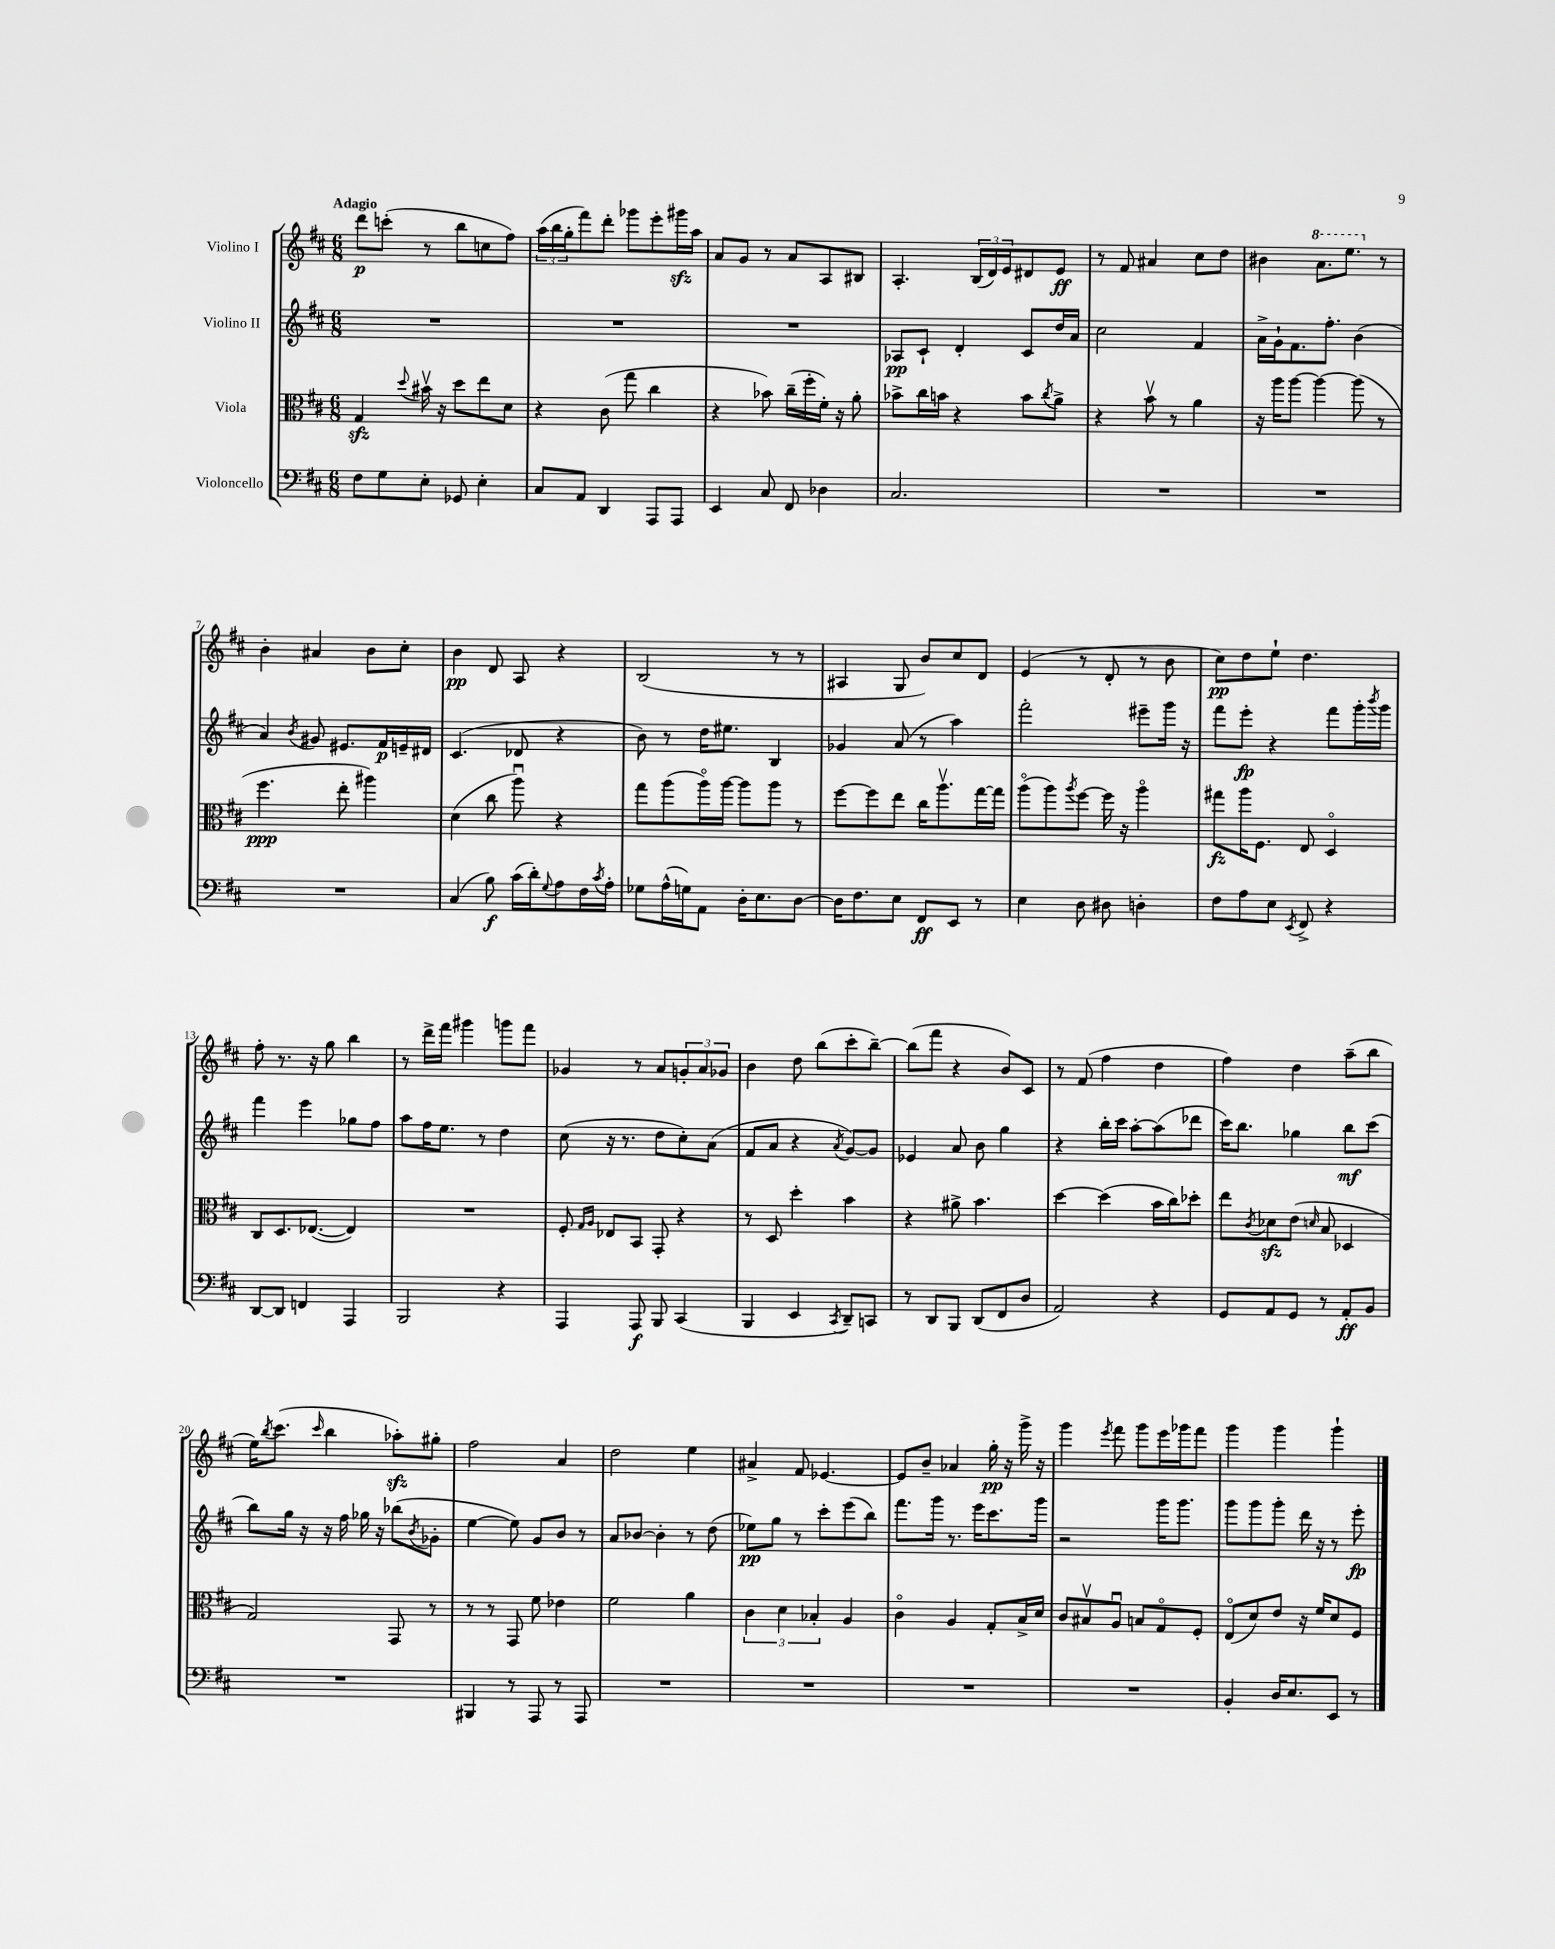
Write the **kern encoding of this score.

**kern	**kern	**kern	**kern
*staff4	*staff3	*staff2	*staff1
*clefF4	*clefC3	*clefG2	*clefG2
*k[f#c#]	*k[f#c#]	*k[f#c#]	*k[f#c#]
*M6/8	*M6/8	*M6/8	*M6/8
8F#	4G	2.r	8ddd
8G	.	.	(8ccc'
.	8qqdd	.	.
8E'	16b#v	.	8r
.	16r	.	.
8GG-	8dd	.	8bb
4E'	8ee	.	8cc
.	8d	.	8ff#)
=	=	=	=
8C#	4r	2.r	(24aa
.	.	.	24bb
.	.	.	24gg'
8AA	.	.	8fff#)
4DD	(8c#	.	8ddd'
.	8gg	.	8ggg-
8AAA	4cc#	.	8eee'
8AAA	.	.	16ggg#
.	.	.	16aa
=	=	=	=
4EE	4r	2.r	8a
.	.	.	8g
8C#	8b-)	.	8r
8FF#	(16cc#~	.	8a
.	16ff#'	.	.
4D-	16f#')	.	8A
.	16r	.	.
.	8a'	.	8B#
=	=	=	=
2.C#	8b-^	8A-	4.A'
.	16cc#	8c#`	.
.	16b	.	.
.	4r	4d'	.
.	.	.	(24B
.	.	.	24d)
.	.	.	24e
.	8b	8c#	8d#
.	8qcc#	.	.
.	8a^	16dd	8e
.	.	16a	.
=	=	=	=
2.r	4r	2cc#	8r
.	.	.	8f#
.	8bv	.	4a#
.	8r	.	.
.	4a	4f#	8cc#
.	.	.	8dd
=	=	=	=
2.r	16r	16a^	4b#
.	16aa	16g`	.
.	[8aa	8.f#	.
.	4aa_	.	8.aa
.	.	8.ff#'	.
.	.	.	8.eee
.	(8aa]	(4b	.
.	8r	.	8r
=	=	=	=
2.r	4.ff#	4a)	4b'
.	.	8qb	.
.	.	8g#	4a#
.	8ee'	8.e#	.
.	4aa#)	.	8b
.	.	16f#	.
.	.	16e~	8cc#'
.	.	16d#	.
=	=	=	=
(4C#	(4d	(4.c#	4b
8B)	8cc#	.	8d
(16c#	8aau)	8d-	8A
16d')	.	.	.
8qqG	.	.	.
8A	4r	4r	4r
16F#	.	.	.
8qc#	.	.	.
16A'	.	.	.
=	=	=	=
8G-	8gg	8b)	(2B
(16A^^	(8aa	8r	.
16G)	.	.	.
8AA	16aao)	16dd	.
.	[16aa	8.ee#	.
16D'	8aa]	.	.
8.E	.	.	.
.	8aa	4B	8r
[8D	8r	.	8r
=	=	=	=
16D]	[8ff#	4g-	4A#
8.F#	.	.	.
.	8ff#]	.	.
8E	8ee	(8a	8G
8FF#	16cc#	8r	8b)
.	8.aav	.	.
8EE	.	4aa)	8cc#
8r	[16gg	.	8d
.	16gg]	.	.
=	=	=	=
4E	(8aao	2fff#'	(4e
.	8aa)	.	.
.	8qaa	.	.
8D	[8ff#	.	8r
8D#	16ff#]	.	8d'
.	16r	.	.
4D'	4aao	8eee#~	8r
.	.	16ggg	8b
.	.	16r	.
=	=	=	=
8F#	8gg#	8fff#	8cc#)
8A	16aa	8eee'	8dd
.	8.F#	.	.
8E	.	4r	8ee`
8qEE	.	.	.
8FF#^	8E	.	4.dd
4r	4Do	8fff#	.
.	.	16ggg'	.
.	.	8qbbb	.
.	.	16ggg	.
=	=	=	=
[8DD	8C#	4fff#	8ff#'
8DD]	8.D	.	8.r
4FF	.	4eee	.
.	([8.E-	.	16r
.	.	.	8gg
4AAA	4E-])	8gg-	4bb
.	.	8ff#	.
=	=	=	=
2BBB	2.r	8aa	8r
.	.	16ff#	16ddd^
.	.	8.ee	16fff#
.	.	.	4ggg#
.	.	8r	.
4r	.	4dd	8ggg
.	.	.	8fff#
=	=	=	=
4AAA	8F#'	(8cc#	4g-
.	16qqG	.	.
.	16qqA	.	.
.	8E-	16r	.
.	.	8.r	.
8AAA	8BB	.	8r
8BBB	8GG'	8dd	8a
(4CC#	4r	8cc#')	12g'
.	.	.	12a
.	.	(8a	.
.	.	.	12g-
=	=	=	=
4BBB	8r	8f#	4b
.	8D	8a	.
4EE	4dd'	4r	8dd
.	.	.	(8bb
8qCC#	.	8qa	.
8DD~)	4b	[8g)	8ccc#'
8CC	.	8g]	[8bb~)
=	=	=	=
8r	4r	4e-	(8bb]
8DD	.	.	8fff#
8BBB	8a#^	8a	4r
(8DD	4.b	8b	.
8FF#	.	4gg	8b)
8D	.	.	8c#
=	=	=	=
2AA)	[4dd	4r	8r
.	.	.	(8f#
.	(4dd]	16bb'	4ff#
.	.	16ccc#	.
.	.	[8aa'	.
4r	16b	(8aa]	4dd
.	16cc#)	.	.
.	8dd-'	8ddd-	.
=	=	=	=
8GG	8ee	16ccc#)	4ff#)
.	.	8.bb	.
.	8qc#	.	.
8AA	8d-	.	.
8GG	(8e	4gg-	4dd
.	16qqd	.	.
8r	8B	.	.
8AA'	4D-	8bb	(8aa~
8BB	.	(8ccc#	8bb
=	=	=	=
2.r	2G)	8bb)	16ee)
.	.	.	8qbb
.	.	.	(8.ccc#
.	.	16gg	.
.	.	16r	.
.	.	.	16qqccc#
.	.	16r	4bb
.	.	16ff#	.
.	.	16gg-	.
.	.	16r	.
.	8GG	(8bb-	8aa-')
.	.	8qb	.
.	8r	8g-'	8gg#'
=	=	=	=
4BBB#	8r	[4ee	2ff#
.	8r	.	.
8r	8GG	8ee])	.
8AAA	8f#	8g	.
8r	4e-	8b	4a
8AAA	.	8r	.
=	=	=	=
2.r	2f#	8a	2dd
.	.	[8b-	.
.	.	4b-']	.
.	4a	8r	4ee
.	.	(8dd	.
=	=	=	=
2.r	6c#	8ee-)	4a#^
.	.	8gg	.
.	6d	.	.
.	.	8r	8f#
.	6B-'	.	.
.	.	8ccc#'	[4.e-
.	4A	(8eee	.
.	.	8bb)	.
=	=	=	=
2.r	4c#o	8.fff#	8e-]
.	.	.	8b~
.	.	16ggg	.
.	4A	8.r	4a-
.	.	16eee	.
.	8G'	8.ccc#	16gg'
.	.	.	16r
.	16B^	.	16ggg^
.	16d	16ggg	16r
=	=	=	=
2.r	8c#	2r	4ggg
.	8B#v	.	.
.	.	.	8qeee
.	8Au	.	8fff#
.	8B	.	8ggg
.	8Go	16ggg	16eee
.	.	8.ggg	16ggg-
.	8F#'	.	8fff#
=	=	=	=
4BB'	(8Eo	8ggg	4ggg
.	8d)	8ggg	.
16D	8e	8ggg'	4ggg
8.E	.	.	.
.	16r	16ddd	.
.	16f#	16r	.
8EE	8d	8r	4ggg`
8r	8F#	8eee'	.
==	==	==	==
*-	*-	*-	*-
